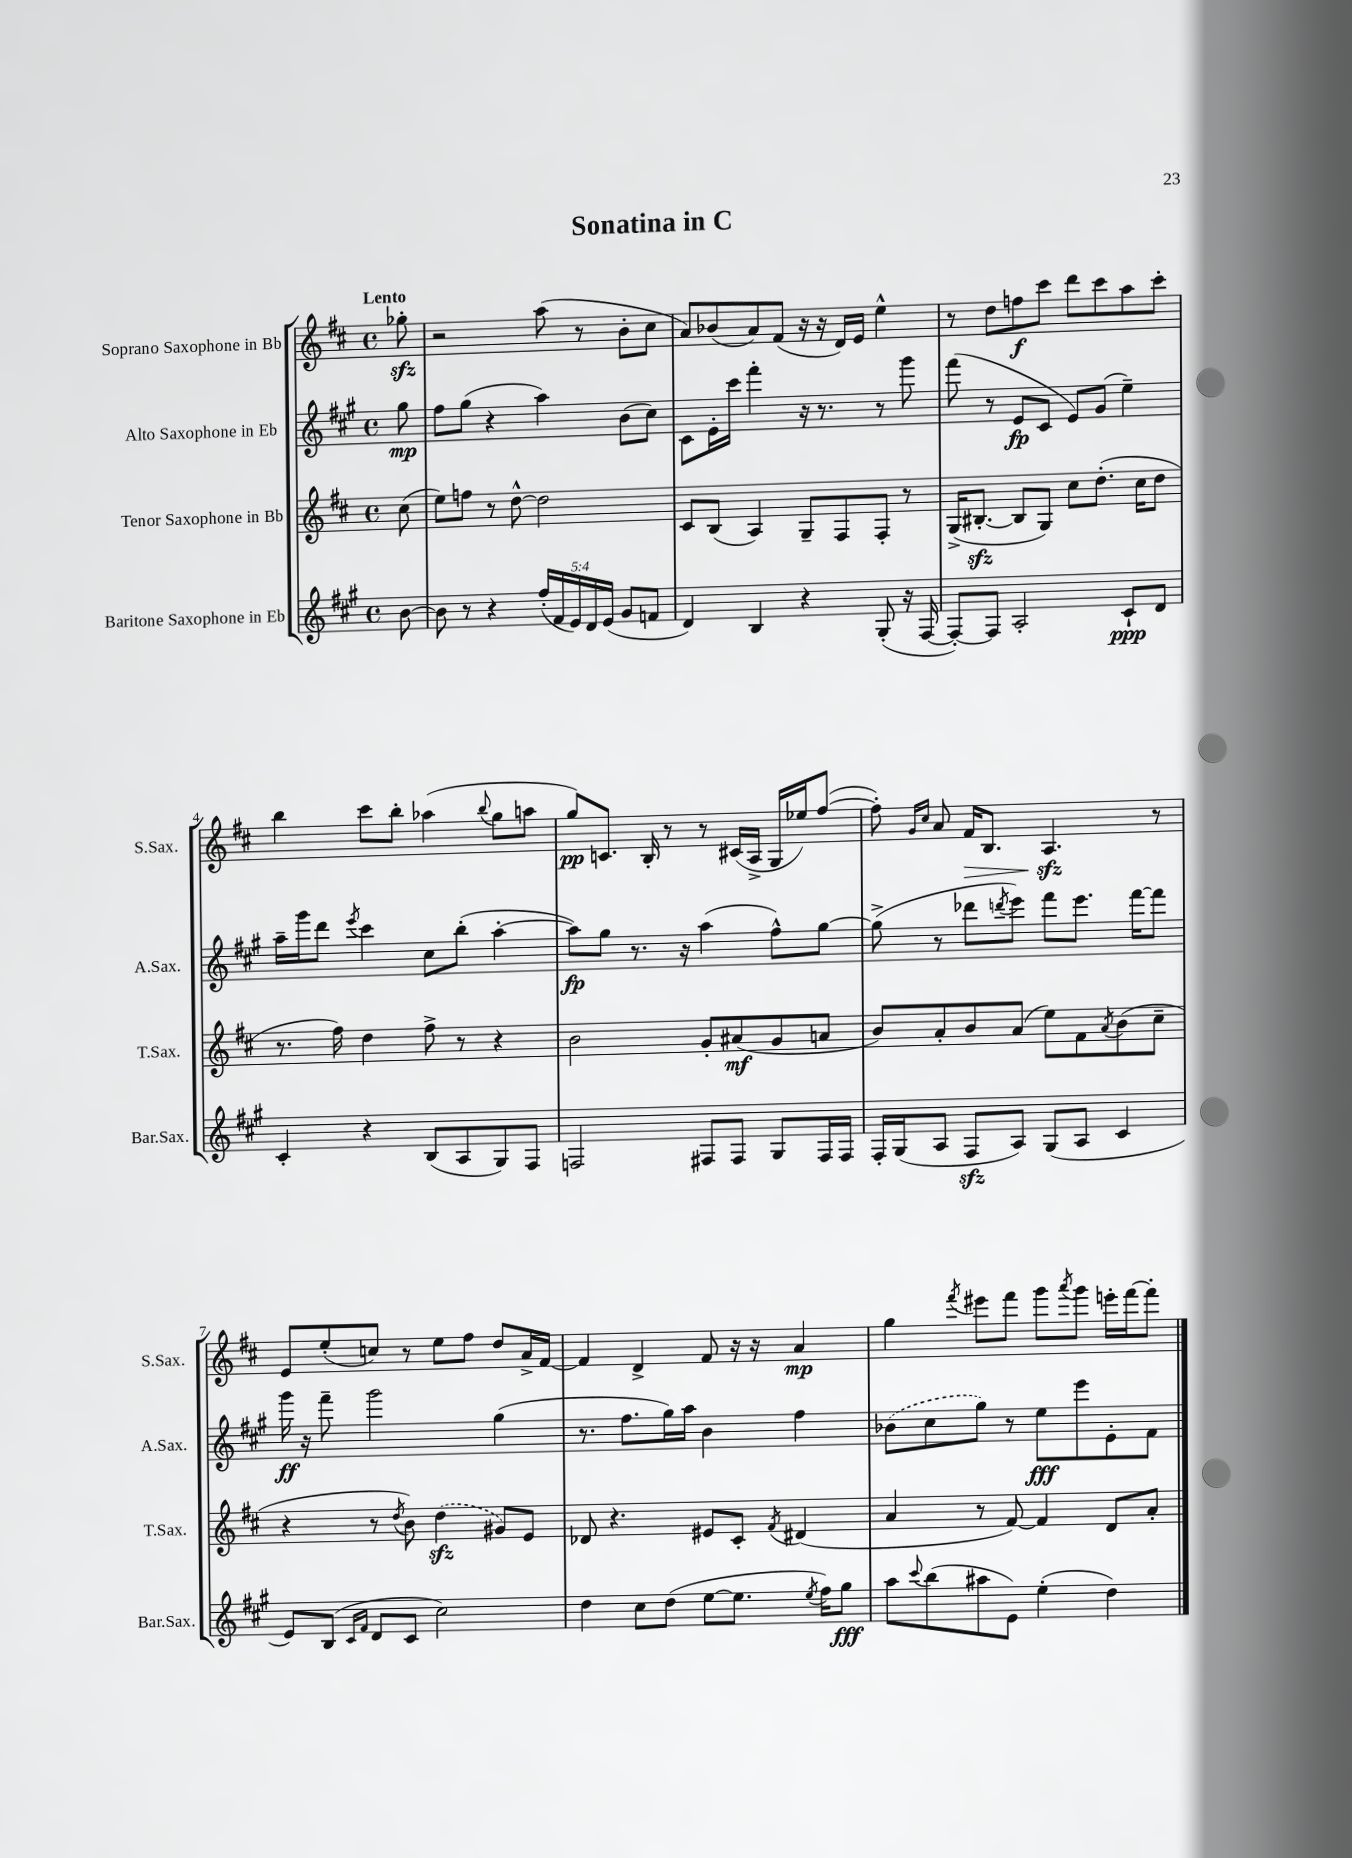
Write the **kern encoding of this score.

**kern	**dynam	**kern	**dynam	**kern	**dynam	**kern	**dynam
*part4	*part4	*part3	*part3	*part2	*part2	*part1	*part1
*staff4	*staff4	*staff3	*staff3	*staff2	*staff2	*staff1	*staff1
*I"Baritone Saxophone in Eb	*	*I"Tenor Saxophone in Bb	*	*I"Alto Saxophone in Eb	*	*I"Soprano Saxophone in Bb	*
*I'Bar.Sax.	*	*I'T.Sax.	*	*I'A.Sax.	*	*I'S.Sax.	*
*clefG2	*	*clefG2	*	*clefG2	*	*clefG2	*
*k[f#c#g#]	*	*k[f#c#]	*	*k[f#c#g#]	*	*k[f#c#]	*
*M4/4	*	*M4/4	*	*M4/4	*	*M4/4	*
*met(c)	*	*met(c)	*	*met(c)	*	*met(c)	*
=	=	=	=	=	=	=	=
!	!	!	!	!	!	!LO:TX:a:B:t=Lento	!
[8b\	.	(8cc#\	.	8gg#\	mp	8gg-Xzz'\	.
=1	=1	=1	=1	=1	=1	=1	=1
8b\]	.	8ee\L)	.	8ff#\L	.	2r	.
8r	.	8ffn\J	.	(8gg#\J	.	.	.
4r	.	8r	.	4r	.	.	.
.	.	[8dd^^\	.	.	.	.	.
(20ff#'/LL	.	2dd\]	.	4aa\)	.	(8aa\	.
20f#/	.	.	.	.	.	.	.
20e/)	.	.	.	.	.	.	.
.	.	.	.	.	.	8r	.
20d/	.	.	.	.	.	.	.
(20e/JJ	.	.	.	.	.	.	.
8g#/L	.	.	.	(8b\L	.	8b'\L	.
8fn/J	.	.	.	8cc#\J)	.	8cc#\J	.
=2	=2	=2	=2	=2	=2	=2	=2
4d/)	.	8c#/L	.	8c#\L	.	8a/L)	.
.	.	(8B/J	.	16e'\L	.	(8b-X/	.
.	.	.	.	16ccc#\JJ	.	.	.
4B/	.	4A/)	.	4fff#'\	.	8a/)	.
.	.	.	.	.	.	(8f#/J	.
4r	.	8G~/L	.	16r	.	16r	.
.	.	.	.	8.r	.	16r	.
.	.	8F#/	.	.	.	16d/LL)	.
.	.	.	.	.	.	16e/JJ	.
(8G#'/	.	8F#'/J	.	8r	.	4ee^^\	.
16r	.	8r	.	8ggg#\	.	.	.
[16F#/	.	.	.	.	.	.	.
=3	=3	=3	=3	=3	=3	=3	=3
8F#'/L_)	.	(16G^/KL	.	(8fff#\	.	8r	.
.	.	[8.B#Xzz'/J	.	.	.	.	.
8F#/J]	.	.	.	8r	.	8dd\L	.
2A'/	.	8B#/L]	.	8e/L	fp	8ffn\	f
.	.	8G/J)	.	8c#/J	.	8ccc#\J	.
.	.	8cc#\L	.	8e/L)	.	8ddd\L	.
.	.	(8.dd'\J	.	(8g#/J	.	8ccc#\	.
8c#`/L	ppp	.	.	4ee~\)	.	8aa\	.
.	.	16cc#\KL	.	.	.	.	.
8d/J	.	8dd\J	.	.	.	8ccc#'\J	.
!!LO:LB:g=z
=4	=4	=4	=4	=4	=4	=4	=4
4c#'/	.	8.r	.	16aa~\LL	.	4bb\	.
.	.	.	.	16ggg#\J	.	.	.
.	.	.	.	8ddd\J	.	.	.
.	.	16ff#\)	.	.	.	.	.
.	.	.	.	8qeee/	.	.	.
4r	.	4dd\	.	4ccc#\	.	8ccc#\L	.
.	.	.	.	.	.	8bb'\J	.
(8B/L	.	8ff#^\	.	8cc#\L	.	(4aa-X\	.
8A/	.	8r	.	(8bb'\J	.	.	.
.	.	.	.	.	.	8qqbb/	.
8G#/)	.	4r	.	[4aa'\	.	8gg\L	.
8F#/J	.	.	.	.	.	8aan\J	.
=5	=5	=5	=5	=5	=5	=5	=5
2Fn/	.	2b\	.	8aa\L])	fp	8gg/L)	pp
.	.	.	.	8gg#\J	.	8.cn/J	.
.	.	.	.	8.r	.	.	.
.	.	.	.	.	.	16B'/	.
.	.	.	.	.	.	8r	.
.	.	.	.	16r	.	.	.
8F#X/L	.	8g'/L	.	(4aa\	.	8r	.
8F#/J	.	(8a#X/	mf	.	.	(16c#X/LL	.
.	.	.	.	.	.	16A^/JJ	.
8G#/L	.	8g/	.	8ff#^^\L)	.	16G/LL	.
.	.	.	.	.	.	16ee-X/J)	.
16F#/L	.	8an/J	.	[8gg#\J	.	([8ff#/J	.
16F#/JJ	.	.	.	.	.	.	.
=6	=6	=6	=6	=6	=6	=6	=6
16F#'/LL	.	8b/L)	.	(8gg#^\]	.	8ff#'\])	.
(16G#/J	.	.	.	.	.	.	.
.	.	.	.	.	.	16qqg/LL	.
.	.	.	.	.	.	16qqcc#/JJ	.
8A/J	.	8a'/	.	8r	.	8a/	.
!	!	!	!	!	!	!	!LO:HP:b
8F#zz/L	.	8b/	.	8ddd-X\L	.	16f#/KL	>
.	.	.	.	.	.	8.B/J	.
.	.	.	.	8qdddn/	.	.	.
8A/J)	.	(8a/J	.	8eee\J)	.	.	.
(8G#/L	.	8ee\L)	.	8fff#\L	.	4.Azz/	.
8A/J	.	8f#\	.	8.eee\J	.	.	.
.	.	8qa/	.	.	.	.	.
4c#/	.	(8b\	.	.	.	.	.
.	.	.	.	[16fff#\KL	.	.	.
.	.	8cc#~\J	.	8fff#\J]	.	8r	]
!!LO:LB:g=z
=7	=7	=7	=7	=7	=7	=7	=7
8e/L)	.	4r	.	16ggg#\	ff	8e/L	.
.	.	.	.	16r	.	.	.
(8B/J	.	.	.	8fff#~\	.	(8ee'/	.
16qqc#/LL	.	.	.	.	.	.	.
16qqf#/JJ	.	.	.	.	.	.	.
8d/L	.	8r	.	2ggg#\	.	8ccn/J)	.
.	.	8qdd/	.	.	.	.	.
8c#/J	.	8b\)	.	.	.	8r	.
2cc#\)	.	(4ddzz\	.	.	.	8ee\L	.
.	.	.	.	.	.	8ff#\J	.
.	.	8g#X/L)	.	(4gg#\	.	8dd/L	.
.	.	8e/J	.	.	.	16a^/L	.
.	.	.	.	.	.	[16f#/JJ	.
=8	=8	=8	=8	=8	=8	=8	=8
4dd\	.	8d-X/	.	8.r	.	4f#/]	.
.	.	4.r	.	.	.	.	.
.	.	.	.	8.ff#\L	.	.	.
8cc#\L	.	.	.	.	.	4d^/	.
(8dd\J	.	.	.	16gg#\L)	.	.	.
.	.	.	.	16aa\JJ	.	.	.
[8ee\L	.	8e#X/L	.	4b\	.	8f#/	.
8.ee\J]	.	8c#'/J	.	.	.	16r	.
.	.	.	.	.	.	16r	.
.	.	8qf#/	.	.	.	.	.
.	.	(4d#X/	.	4ff#\	.	4a/	mp
8qee/	.	.	.	.	.	.	.
16ff#\KL)	.	.	.	.	.	.	.
8gg#\J	fff	.	.	.	.	.	.
=9	=9	=9	=9	=9	=9	=9	=9
8aa\L	.	4a/	.	(8b-X\L	.	4gg\	.
8qqccc#/	.	.	.	.	.	.	.
(8bb\	.	.	.	8cc#\	.	.	.
.	.	.	.	.	.	8qfff#/	.
8aa#X\	.	8r	.	8gg#\J)	.	8eee#X\L	.
8e\J)	.	[8f#/)	.	8r	.	8fff#\J	.
(4ee'\	.	4f#/]	.	8ee\L	fff	8ggg\L	.
.	.	.	.	.	.	8qaaa/	.
.	.	.	.	8eee\	.	8ggg\J	.
4dd\)	.	8d/L	.	8e'\	.	16eeen'\LL	.
.	.	.	.	.	.	[16fff#\J	.
.	.	8a'/J	.	8f#\J	.	8fff#'\J]	.
==	==	==	==	==	==	==	==
*-	*-	*-	*-	*-	*-	*-	*-
